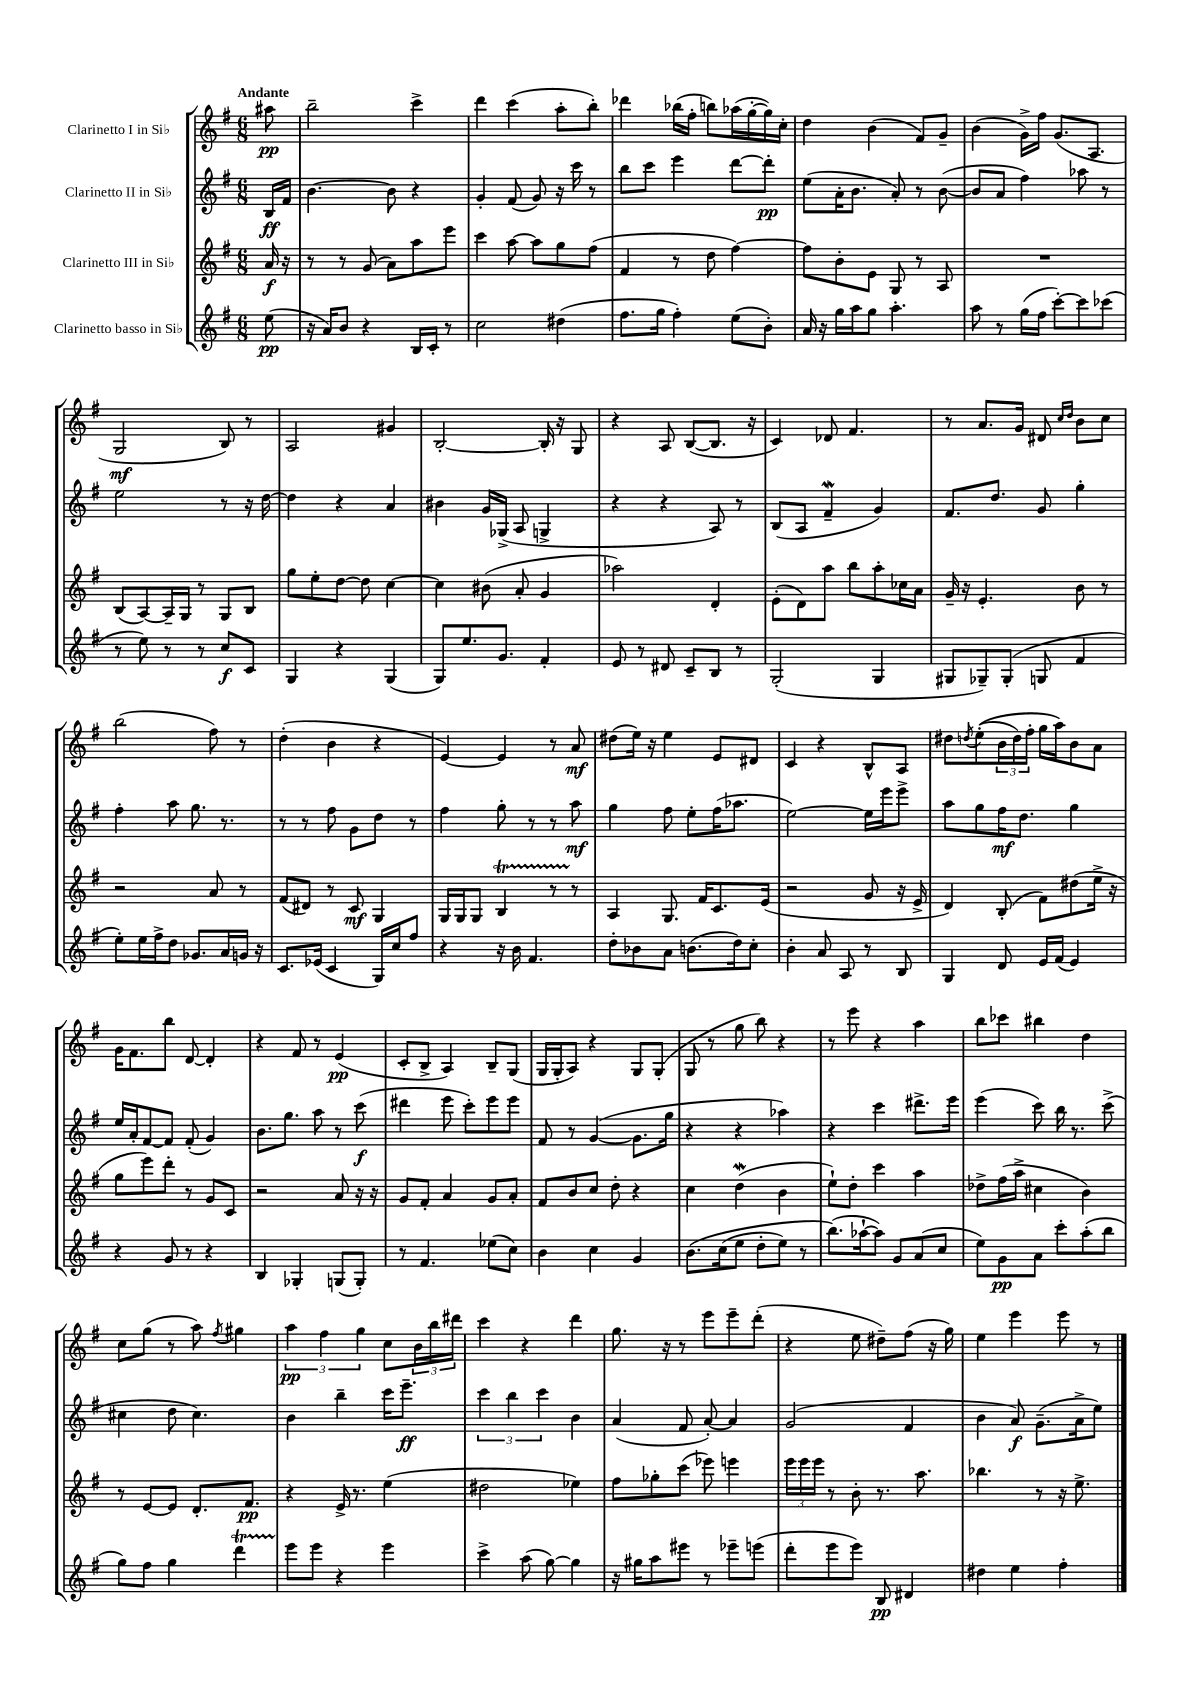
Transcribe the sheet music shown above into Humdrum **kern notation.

**kern	**dynam	**kern	**dynam	**kern	**dynam	**kern	**dynam
*part4	*part4	*part3	*part3	*part2	*part2	*part1	*part1
*staff4	*staff4	*staff3	*staff3	*staff2	*staff2	*staff1	*staff1
*I"Clarinetto basso in Si♭	*	*I"Clarinetto III in Si♭	*	*I"Clarinetto II in Si♭	*	*I"Clarinetto I in Si♭	*
*clefG2	*	*clefG2	*	*clefG2	*	*clefG2	*
*k[f#]	*	*k[f#]	*	*k[f#]	*	*k[f#]	*
*M6/8	*	*M6/8	*	*M6/8	*	*M6/8	*
=	=	=	=	=	=	=	=
!	!	!	!	!	!	!LO:TX:a:B:t=Andante	!
(8ee\	pp	16a/	f	16B/LL	ff	8aa#X\	pp
.	.	16r	.	16f#/JJ	.	.	.
=1	=1	=1	=1	=1	=1	=1	=1
16r	.	8r	.	[4.b\	.	2bb~\	.
16a/KL)	.	.	.	.	.	.	.
8b/J	.	8r	.	.	.	.	.
4r	.	(8g/	.	.	.	.	.
.	.	8a\L)	.	8b\]	.	.	.
16B/LL	.	8aa\	.	4r	.	4ccc^\	.
16c'/JJ	.	.	.	.	.	.	.
8r	.	8eee\J	.	.	.	.	.
=2	=2	=2	=2	=2	=2	=2	=2
2cc\	.	4ccc\	.	4g'/	.	4ddd\	.
.	.	[8aa\	.	(8f#/	.	(4ccc\	.
.	.	8aa\L]	.	8g/)	.	.	.
(4dd#X\	.	8gg\	.	16r	.	8aa'\L	.
.	.	.	.	16ccc\	.	.	.
.	.	(8ff#\J	.	8r	.	8bb'\J)	.
=3	=3	=3	=3	=3	=3	=3	=3
8.ff#\L	.	4f#/	.	8bb\L	.	4ddd-X\	.
.	.	.	.	8ccc\J	.	.	.
16gg\Jk	.	.	.	.	.	.	.
4ff#'\)	.	8r	.	4eee\	.	(16bb-X\LL	.
.	.	.	.	.	.	16ff#'\JJ	.
.	.	8dd\	.	.	.	8bbn\L)	.
(8ee\L	.	[4ff#\)	.	[8ddd\L	.	(16aa-X\L	.
.	.	.	.	.	.	[16gg'\	.
8b'\J)	.	.	.	8ddd'\J]	pp	16gg\])	.
.	.	.	.	.	.	16cc'\JJ	.
=4	=4	=4	=4	=4	=4	=4	=4
16a/	.	8ff#\L]	.	(8ee\L	.	4dd\	.
16r	.	.	.	.	.	.	.
16gg\LL	.	8b'\	.	16a'\K	.	.	.
16aa\J	.	.	.	8.b\J	.	.	.
8gg\J	.	8e\J	.	.	.	(4b\	.
4.aa'\	.	8G/	.	8a'/)	.	.	.
.	.	8r	.	8r	.	8f#/L)	.
.	.	8A/	.	([8b\	.	8g~/J	.
=5	=5	=5	=5	=5	=5	=5	=5
8aa\	.	2.r	.	8b/L]	.	(4b\	.
8r	.	.	.	8a/J	.	.	.
(16gg\LL	.	.	.	4ff#\)	.	16g^\LL)	.
16ff#\JJ	.	.	.	.	.	16ff#\JJ	.
[8ccc'\L)	.	.	.	.	.	(8.g/L	.
8ccc\]	.	.	.	8aa-X\	.	.	.
.	.	.	.	.	.	8.A/J	.
(8ccc-X\J	.	.	.	8r	.	.	.
!!LO:LB:g=z
=6	=6	=6	=6	=6	=6	=6	=6
8r	.	(8B/L	.	2ee\	.	2G/	mf
8ee\)	.	[8A/)	.	.	.	.	.
8r	.	16A~/L]	.	.	.	.	.
.	.	16G/JJ	.	.	.	.	.
8r	.	8r	.	.	.	.	.
8cc/L	f	8G/L	.	8r	.	8B/)	.
8c/J	.	8B/J	.	16r	.	8r	.
.	.	.	.	[16dd\	.	.	.
=7	=7	=7	=7	=7	=7	=7	=7
4G/	.	8gg\L	.	4dd\]	.	2A/	.
.	.	8ee'\	.	.	.	.	.
4r	.	[8dd\J	.	4r	.	.	.
.	.	8dd\]	.	.	.	.	.
(4G/	.	[4cc\	.	4a/	.	4g#X/	.
=8	=8	=8	=8	=8	=8	=8	=8
8G/L)	.	4cc\]	.	4b#X\	.	[2B'/	.
8.ee/	.	.	.	.	.	.	.
.	.	(8b#X\	.	16g/LL	.	.	.
8.g/J	.	.	.	(16G-X^/JJ	.	.	.
.	.	8a'/	.	8A/	.	.	.
4f#'/	.	4g/	.	4Gn^/	.	16B'/]	.
.	.	.	.	.	.	16r	.
.	.	.	.	.	.	8G/	.
=9	=9	=9	=9	=9	=9	=9	=9
8e/	.	2aa-X\)	.	4r	.	4r	.
8r	.	.	.	.	.	.	.
8d#X/	.	.	.	4r	.	8A/	.
8c~/L	.	.	.	.	.	([8B/L	.
8B/J	.	4d'/	.	8A/)	.	8.B/J]	.
8r	.	.	.	8r	.	.	.
.	.	.	.	.	.	16r	.
=10	=10	=10	=10	=10	=10	=10	=10
(2G'/	.	(8e'\L	.	(8B/L	.	4c/)	.
.	.	8d\)	.	8A/J	.	.	.
.	.	8aa\J	.	4f#W~/	.	8d-X/	.
.	.	8bb\L	.	.	.	4.f#/	.
4G/	.	8aa'\	.	4g/)	.	.	.
.	.	16cc-X\L	.	.	.	.	.
.	.	16a\JJ	.	.	.	.	.
=11	=11	=11	=11	=11	=11	=11	=11
8G#X/L	.	16g~/	.	8.f#/L	.	8r	.
.	.	16r	.	.	.	.	.
8G-X~/)	.	4.e'/	.	.	.	8.a/L	.
.	.	.	.	8.dd/J	.	.	.
(8G-'/J	.	.	.	.	.	.	.
.	.	.	.	.	.	16g/Jk	.
8Gn/	.	.	.	8g/	.	8d#X/	.
.	.	.	.	.	.	16qqcc/LL	.
.	.	.	.	.	.	16qqdd/JJ	.
4f#/	.	8b\	.	4gg'\	.	8b\L	.
.	.	8r	.	.	.	8cc\J	.
!!LO:LB:g=z
=12	=12	=12	=12	=12	=12	=12	=12
8ee'\L)	.	2r	.	4ff#'\	.	(2bb\	.
16ee\L	.	.	.	.	.	.	.
16ff#^\J	.	.	.	.	.	.	.
8dd\J	.	.	.	8aa\	.	.	.
8.g-X/L	.	.	.	8.gg\	.	.	.
.	.	8a/	.	.	.	8ff#\)	.
16a/L	.	.	.	8.r	.	.	.
16gn/JJ	.	8r	.	.	.	8r	.
16r	.	.	.	.	.	.	.
=13	=13	=13	=13	=13	=13	=13	=13
8.c/L	.	(8f#/L	.	8r	.	(4dd'\	.
.	.	8d#X/J)	.	8r	.	.	.
(16e-X/Jk	.	.	.	.	.	.	.
4c/	.	8r	.	8ff#\	.	4b\	.
.	.	8c/	mf	8g\L	.	.	.
16G/LL)	.	4G/	.	8dd\J	.	4r	.
16cc/J	.	.	.	.	.	.	.
8ff#/J	.	.	.	8r	.	.	.
=14	=14	=14	=14	=14	=14	=14	=14
4r	.	16G/LL	.	4ff#\	.	[4e/)	.
.	.	16G/J	.	.	.	.	.
.	.	8G/J	.	.	.	.	.
16r	.	4Bt/	.	8gg'\	.	4e/]	.
16b\	.	.	.	.	.	.	.
4.f#/	.	.	.	8r	.	.	.
.	.	8r	.	8r	.	8r	.
.	.	8r	.	8aa\	mf	8a/	mf
=15	=15	=15	=15	=15	=15	=15	=15
8dd'\L	.	4A/	.	4gg\	.	(8dd#X\L	.
8b-X\	.	.	.	.	.	16ee\Jk)	.
.	.	.	.	.	.	16r	.
8a\J	.	8.G/	.	8ff#\	.	4ee\	.
(8.bn\L	.	.	.	8ee'\L	.	.	.
.	.	16f#/KL	.	.	.	.	.
.	.	8.c/	.	(16ff#\K	.	8e/L	.
16dd\k)	.	.	.	8.aa-X\J	.	.	.
8cc'\J	.	.	.	.	.	8d#X/J	.
.	.	(16e/Jk	.	.	.	.	.
=16	=16	=16	=16	=16	=16	=16	=16
4b'\	.	2r	.	[2ee\)	.	4c/	.
8a/	.	.	.	.	.	4r	.
8A/	.	.	.	.	.	.	.
8r	.	8g/	.	16ee\LL]	.	8B^^/L	.
.	.	.	.	16eee\J	.	.	.
8B/	.	16r	.	8eee^\J	.	8A/J	.
.	.	16e^/	.	.	.	.	.
=17	=17	=17	=17	=17	=17	=17	=17
4G/	.	4d/)	.	8aa\L	.	8dd#X\L	.
.	.	.	.	.	.	8qddn/	.
.	.	.	.	8gg\	.	((8ee'\	.
8d/	.	(8B'/	.	16ff#\K	mf	24b\L	.
.	.	.	.	.	.	24dd\)	.
.	.	.	.	8.dd\J	.	.	.
.	.	.	.	.	.	24ff#'\JJ	.
16e/LL	.	8f#\L)	.	.	.	16gg\LL	.
(16f#/JJ	.	.	.	.	.	16aa\J)	.
4e/)	.	(8dd#X\	.	4gg\	.	8b\	.
.	.	16ee^\Jk	.	.	.	8a\J	.
.	.	16r	.	.	.	.	.
!!LO:LB:g=z
=18	=18	=18	=18	=18	=18	=18	=18
4r	.	8gg\L	.	16ee/LL	.	16g\KL	.
.	.	.	.	16a'/J	.	8.f#\	.
.	.	8eee\)	.	[8f#/	.	.	.
8g/	.	8ddd'\J	.	8f#/J]	.	8bb\J	.
8r	.	8r	.	(8f#'/	.	[8d/	.
4r	.	8g/L	.	4g/)	.	4d'/]	.
.	.	8c/J	.	.	.	.	.
=19	=19	=19	=19	=19	=19	=19	=19
4B/	.	2r	.	8.b\L	.	4r	.
.	.	.	.	8.gg\J	.	.	.
4G-X'/	.	.	.	.	.	8f#/	.
.	.	.	.	8aa\	.	8r	.
(8Gn/L	.	8a/	.	8r	.	(4e/	pp
8G'/J)	.	16r	.	(8ccc\	f	.	.
.	.	16r	.	.	.	.	.
=20	=20	=20	=20	=20	=20	=20	=20
8r	.	8g/L	.	4ddd#X\	.	8c'/L	.
4.f#/	.	8f#'/J	.	.	.	8B^/J	.
.	.	4a/	.	8eee\	.	4A/)	.
.	.	.	.	8ccc'\L)	.	.	.
(8ee-X\L	.	8g/L	.	8eee\	.	8B~/L	.
8cc\J)	.	8a'/J	.	8eee\J	.	(8G/J	.
=21	=21	=21	=21	=21	=21	=21	=21
4b\	.	8f#/L	.	8f#/	.	16G/LL	.
.	.	.	.	.	.	16G'/J	.
.	.	8b/	.	8r	.	8A/J)	.
4cc\	.	8cc/J	.	([4g/	.	4r	.
.	.	8dd'\	.	.	.	.	.
4g/	.	4r	.	8.g\L]	.	8G/L	.
.	.	.	.	.	.	(8G'/J	.
.	.	.	.	16gg\Jk	.	.	.
=22	=22	=22	=22	=22	=22	=22	=22
(8.b\L	.	4cc\	.	4r	.	8G/	.
.	.	.	.	.	.	8r	.
(16cc\k	.	.	.	.	.	.	.
8ee\J	.	(4ddW\	.	4r	.	8gg\	.
8dd'\L	.	.	.	.	.	8bb\)	.
8ee\J)	.	4b\	.	4aa-X\)	.	4r	.
8r	.	.	.	.	.	.	.
=23	=23	=23	=23	=23	=23	=23	=23
(8.bb\L)	.	8ee`\L)	.	4r	.	8r	.
.	.	8dd'\J	.	.	.	8eee\	.
[16aa-X`\k	.	.	.	.	.	.	.
8aa-\J])	.	4ccc\	.	4ccc\	.	4r	.
8g/L	.	.	.	.	.	.	.
(8a/	.	4aa\	.	8.ddd#X^\L	.	4aa\	.
8cc/J	.	.	.	.	.	.	.
.	.	.	.	16eee\Jk	.	.	.
=24	=24	=24	=24	=24	=24	=24	=24
8ee\L)	.	8dd-X^\L	.	(4eee\	.	8bb\L	.
8g\	pp	(16ff#\L	.	.	.	8ccc-X\J	.
.	.	16aa^\JJ	.	.	.	.	.
8a\J	.	4cc#X\	.	8ccc\)	.	4bb#X\	.
8ccc'\L	.	.	.	16bb\	.	.	.
.	.	.	.	8.r	.	.	.
(8aa'\	.	4b\)	.	.	.	4dd\	.
8bb\J	.	.	.	(8ccc^\	.	.	.
!!LO:LB:g=z
=25	=25	=25	=25	=25	=25	=25	=25
8gg\L)	.	8r	.	4cc#X\	.	8cc\L	.
8ff#\J	.	[8e/L	.	.	.	(8gg\J	.
4gg\	.	8e/J]	.	8dd\	.	8r	.
.	.	8.d'/L	.	4.cc#\)	.	8aa\)	.
.	.	.	.	.	.	8qff#/	.
4dddT\	.	.	.	.	.	4gg#X\	.
.	.	8.f#/J	pp	.	.	.	.
=26	=26	=26	=26	=26	=26	=26	=26
8eee\L	.	4r	.	4b\	.	6aa\	pp
8eee\J	.	.	.	.	.	.	.
.	.	.	.	.	.	6ff#\	.
4r	.	16e^/	.	4bb~\	.	.	.
.	.	8.r	.	.	.	.	.
.	.	.	.	.	.	6gg\	.
4eee\	.	(4ee\	.	16ccc\KL	.	8cc\L	.
.	.	.	.	8.eee~\J	ff	.	.
.	.	.	.	.	.	24b\L	.
.	.	.	.	.	.	24bb\	.
.	.	.	.	.	.	24ddd#X\JJ	.
=27	=27	=27	=27	=27	=27	=27	=27
4ccc^\	.	2dd#X\	.	6ccc\	.	4ccc\	.
.	.	.	.	6bb\	.	.	.
(8aa\	.	.	.	.	.	4r	.
.	.	.	.	6ccc\	.	.	.
[8gg\)	.	.	.	.	.	.	.
4gg\]	.	4ee-X\)	.	4b\	.	4ddd\	.
=28	=28	=28	=28	=28	=28	=28	=28
16r	.	8ff#\L	.	(4a/	.	8.gg\	.
16gg#X\KL	.	.	.	.	.	.	.
8aa\	.	8gg-X'\	.	.	.	.	.
.	.	.	.	.	.	16r	.
8eee#X\J	.	(8ccc\J	.	8f#/	.	8r	.
8r	.	8eee-X\)	.	[8a'/)	.	8eee\L	.
8eee-X~\L	.	4eeen\	.	4a/]	.	8eee~\	.
(8eeen\J	.	.	.	.	.	(8ddd'\J	.
=29	=29	=29	=29	=29	=29	=29	=29
8ddd'\L	.	24eee\LL	.	(2g/	.	4r	.
.	.	24eee\	.	.	.	.	.
.	.	24eee\JJ	.	.	.	.	.
8eee\	.	8r	.	.	.	.	.
8eee\J)	.	8b'\	.	.	.	8ee\	.
8B/	pp	8.r	.	.	.	8dd#X~\L)	.
4d#X/	.	.	.	4f#/	.	(8ff#\J	.
.	.	8.aa\	.	.	.	.	.
.	.	.	.	.	.	16r	.
.	.	.	.	.	.	16gg\)	.
=30	=30	=30	=30	=30	=30	=30	=30
4dd#X\	.	4.bb-X\	.	4b\	.	4ee\	.
4ee\	.	.	.	8a/)	f	4eee\	.
.	.	8r	.	(8.g~\L	.	.	.
4ff#'\	.	16r	.	.	.	8eee\	.
.	.	8.ee^\	.	16a^\k	.	.	.
.	.	.	.	8ee\J)	.	8r	.
==	==	==	==	==	==	==	==
*-	*-	*-	*-	*-	*-	*-	*-
